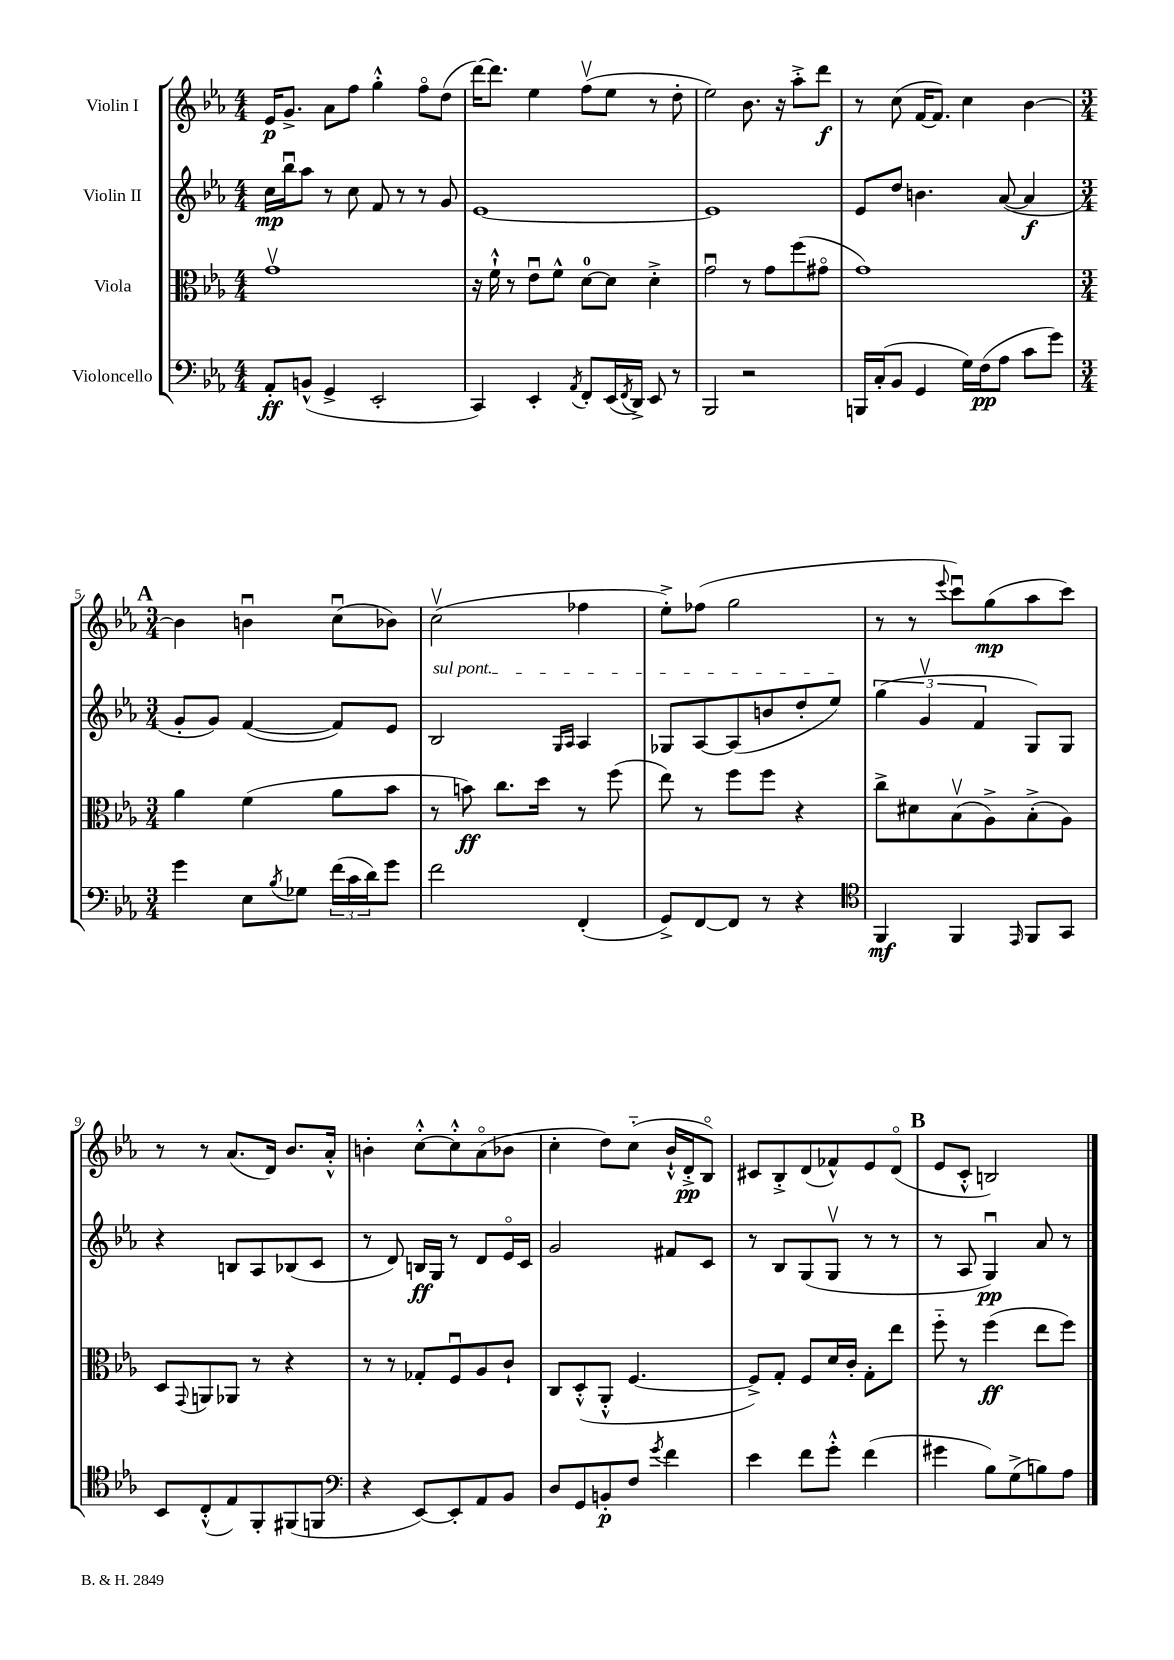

**kern	**kern	**kern	**kern
*staff4	*staff3	*staff2	*staff1
*clefF4	*clefC3	*clefG2	*clefG2
*k[b-e-a-]	*k[b-e-a-]	*k[b-e-a-]	*k[b-e-a-]
*M4/4	*M4/4	*M4/4	*M4/4
8AA-'/L	1gv	16cc\LL	16e-/LK
.	.	16bb-u\J	8.g^/J
(8BB^^/J	.	8aa-\J	.
4GG^/	.	8r	8a-\L
.	.	8cc\	8ff\J
2EE-'/	.	8f/	4gg'^^\
.	.	8r	.
.	.	8r	8ffo\L
.	.	8g/	(8dd\J
=	=	=	=
4CC/)	16r	[1e-	[16ddd\LK)
.	16f`^^\	.	8.ddd\]J
.	8r	.	.
4EE-'/	8e-u\L	.	4ee-\
.	8f^^\J	.	.
8qAA-/	.	.	.
8FF'/L	[8d\L	.	(8ffv\L
(16EE-/L	8d\]J	.	8ee-\J
8qFF/	.	.	.
16DD^/JJ)	.	.	.
8EE-/	4d'^\	.	8r
8r	.	.	8dd'\
=	=	=	=
2BBB-/	2gu\	1e-]	2ee-\)
2r	8r	.	8.b-\
.	8g\L	.	.
.	.	.	16r
.	(8ff\	.	8aa-'^\L
.	8g#o\J	.	8ddd\J
=	=	=	=
16BBB/LL	1g)	8e-/L	8r
(16C'/J	.	.	.
8BB-/J	.	8dd/J	(8cc\
4GG/	.	4.b\	[16f/LK
.	.	.	8.f/]J)
16G\LL)	.	.	4cc\
(16F\J	.	.	.
8A-\J	.	([8a-/	.
8c\L	.	4a-/]	[4b-\
8g\J)	.	.	.
=	=	=	=
*M3/4	*M3/4	*M3/4	*M3/4
4g\	4a-\	8g'/L	4b-\]
.	.	8g/J)	.
8E-\L	(4f\	([4f/	4bu\
8qB-/	.	.	.
8G-\J	.	.	.
(24f\LL	8a-\L	8f/]L)	(8ccu\L
24c\	.	.	.
24d\J)	.	.	.
8g\J	8b-\J	8e-/J	8b-\J)
=	=	=	=
2f\	8r	2B-/	(2ccv\
.	8b\)	.	.
.	8.cc\L	.	.
.	16dd\Jk	.	.
.	.	16qqG/LL	.
.	.	16qqA-/JJ	.
(4FF'/	8r	4A-/	4ff-\
.	(8ff\	.	.
=	=	=	=
8GG^/L)	8ee-\)	8G-/L	8ee-'^\L)
[8FF/	8r	[8A-/	(8ff-\J
8FF/]J	8ff\L	(8A-/]	2gg\
8r	8ff\J	8b/	.
4r	4r	8dd'/	.
.	.	8ee-/J)	.
=	=	=	=
*clefC4	*	*	*
4FF/	8cc^\L	(6gg\	8r
.	8d#\	.	8r
.	.	6gv/	.
.	.	.	8qqeee-/
4FF/	(8B-v\	.	8cccu\L)
.	.	6f/	.
.	8A-^\)	.	(8gg\
16qqEE-/	.	.	.
8FF/L	(8B-'^\	8G/L)	8aa-\
8GG/J	8A-\J)	8G/J	8ccc\J)
=	=	=	=
8BB-/L	8D/L	4r	8r
.	8qqGG/	.	.
(8C'^^/	8AA/	.	8r
8E-/)	8AA-/J	8B/L	(8.a-/L
8FF'/	8r	8A-/	.
.	.	.	16d/Jk)
(8FF#/	4r	(8B-/	8.b-/L
8FF/J	.	8c/J	.
.	.	.	16a-'^^/Jk
=	=	=	=
*clefF4	*	*	*
4r	8r	8r	4b'\
.	8r	8d/)	.
[8EE-/L)	8G-'/L	16B/LL	[8cc'^^\L
.	.	16G/JJ	.
8EE-'/]	8Fu/	8r	8cc'^^\]
8AA-/	8A-/	8d/L	(8a-o\
8BB-/J	8c`/J	16e-o/L	8b-\J
.	.	16c/JJ	.
=	=	=	=
8D/L	8C/L	2g/	4cc'\
8GG/	(8D'^^/	.	.
8BB'/	8AA-'^^/J	.	8dd\L)
8F/J	[4.F/	.	(8cc'~\J
8qg/	.	.	.
4f\	.	8f#/L	16b-`^^/LL
.	.	.	16d'^/J
.	.	8c/J	8B-o/J)
=	=	=	=
4e-\	8F^/]L)	8r	8c#/L
.	8G'/J	8B-/L	8B-'^/
8f\L	8F/L	(8G/	(8d/
8g'^^\J	16d/L	8Gv/J	8f-^^/)
.	16c'/JJ	.	.
(4f\	8G'\L	8r	8e-/
.	8ee-\J	8r	(8do/J
=	=	=	=
4g#\	8ff'~\	8r	8e-/L
.	8r	8A-/	8c'^^/J
8B-\L)	(4ff\	4Gu/)	2B/)
(8G^\	.	.	.
8B\)	8ee-\L	8a-/	.
8A-\J	8ff\J)	8r	.
==	==	==	==
*-	*-	*-	*-
